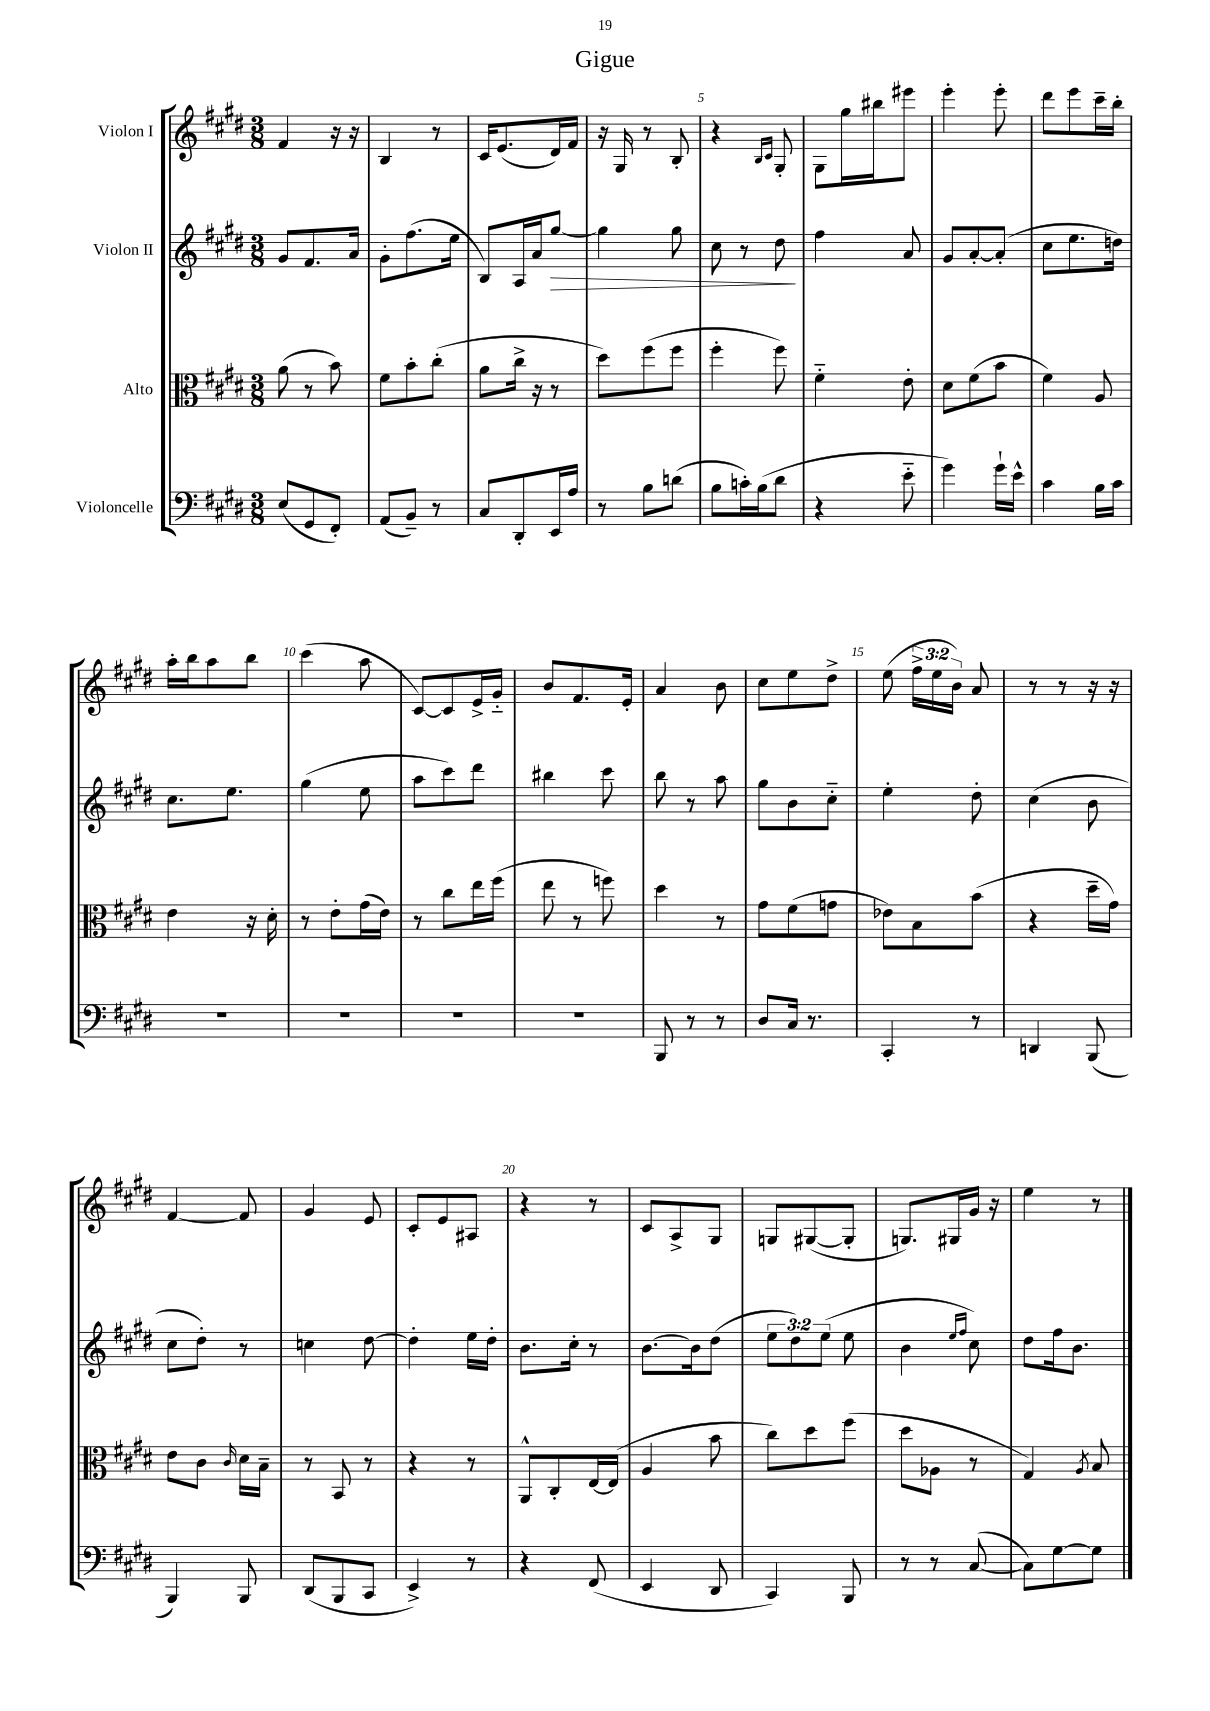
\header { title = "Gigue" }
<<
\new StaffGroup <<
\new Staff = "s0" \with { instrumentName = "Violon I" } {
    \clef treble \key e \major \numericTimeSignature \time 3/8 \override Staff.TupletNumber.text = #tuplet-number::calc-fraction-text
    \autoBeamOff fis'4 r16 r16 |
    b4 r8 |
    cis'16[ e'8.( dis'16) fis'16] |
    r16 gis16 r8 b8-. |
    r4 \grace { b16[ cis'16] } gis8-. |
    gis8[ gis''16 bis''16 eis'''8] |
    e'''4-. e'''8-. |
    dis'''8[ e'''8 cis'''16-- b''16]-. |
    a''16[-. b''16 a''8 b''8] |
    cis'''4( a''8 |
    cis'8[~) cis'8 e'16-> gis'16]-_ |
    b'8[ fis'8. e'16]-. |
    a'4 b'8 |
    cis''8[ e''8 dis''8]-> |
    e''8( \tuplet 3/2 { fis''16[-> e''16 b'16]) } a'8 |
    r8 r8 r16 r16 |
    fis'4~ fis'8 |
    gis'4 e'8 |
    cis'8[-. e'8 ais8] |
    r4 r8 |
    cis'8[ a8-> gis8] |
    g8[ gis8~( gis8]-. |
    g8.[) gis16 gis'16] r16 |
    e''4 r8 \bar "|." |
}
\new Staff = "s1" \with { instrumentName = "Violon II" } {
    \clef treble \key e \major \numericTimeSignature \time 3/8 \override Staff.TupletNumber.text = #tuplet-number::calc-fraction-text
    \autoBeamOff gis'8[ fis'8. a'16] |
    gis'8[-. fis''8.( e''16] |
    b8[) a16 a'16 gis''8]~\> |
    gis''4 gis''8 |
    cis''8 r8 dis''8\! |
    fis''4 a'8 |
    gis'8[ a'8~-. a'8]-.( |
    cis''8[ e''8. d''16]) |
    cis''8.[ e''8.] |
    gis''4( e''8 |
    a''8[ cis'''8) dis'''8] |
    bis''4 cis'''8 |
    b''8 r8 a''8 |
    gis''8[ b'8 cis''8]-_ |
    e''4-. dis''8-. |
    cis''4( b'8 |
    cis''8[ dis''8]-.) r8 |
    c''4 dis''8~ |
    dis''4-. e''16[ dis''16]-. |
    b'8.[ cis''16]-. r8 |
    b'8.[~ b'16 dis''8]( |
    \tuplet 3/2 { e''8[ dis''8) e''8]( } e''8 |
    b'4 \grace { e''16[ fis''16] } cis''8) |
    dis''8[ fis''16 b'8.] \bar "|." |
}
\new Staff = "s2" \with { instrumentName = "Alto" } {
    \clef alto \key e \major \numericTimeSignature \time 3/8
    \autoBeamOff a'8( r8 b'8) |
    fis'8[ b'8-. cis''8]-.( |
    a'8[ cis''16]-> r16 r8 |
    dis''8[) fis''8( fis''8] |
    fis''4-. fis''8) |
    fis'4-_ e'8-. |
    dis'8[ fis'8( b'8] |
    fis'4) a8 |
    e'4 r16 dis'16-. |
    r8 e'8[-. gis'16( e'16]) |
    r8 cis''8[ e''16 fis''16]( |
    e''8 r8 f''8) |
    dis''4 r8 |
    gis'8[ fis'8( g'8] |
    ees'8[) b8 b'8]( |
    r4 dis''16[-- gis'16]) |
    e'8[ cis'8] \grace { cis'16 } dis'16[ b16]-- |
    r8 b,8 r8 |
    r4 r8 |
    a,8[-^ cis8-. e16~ e16]( |
    a4 b'8 |
    cis''8[) dis''8 fis''8]( |
    dis''8[ aes8] r8 |
    gis4) \acciaccatura { a8 } b8 \bar "|." |
}
\new Staff = "s3" \with { instrumentName = "Violoncelle" } {
    \clef bass \key e \major \numericTimeSignature \time 3/8
    \autoBeamOff e8[( gis,8 fis,8]-.) |
    a,8[( b,8]--) r8 |
    cis8[ dis,8-. e,16 a16] |
    r8 b8[ d'8]( |
    b8[ c'16-.) b16( dis'8] |
    r4 e'8-_ |
    gis'4) gis'16[-! e'16]-^ |
    cis'4 b16[ cis'16] |
    R4. |
    R4. |
    R4. |
    R4. |
    b,,8 r8 r8 |
    dis8[ cis16] r8. |
    cis,4-. r8 |
    d,4 b,,8( |
    b,,4) b,,8 |
    dis,8[( b,,8 cis,8] |
    e,4->) r8 |
    r4 fis,8( |
    e,4 dis,8 |
    cis,4) b,,8 |
    r8 r8 cis8~( |
    cis8[) gis8~ gis8] \bar "|." |
}
>>
>>
\layout { \context { \Score \override BarNumber.break-visibility = ##(#f #t #t) barNumberVisibility = #(every-nth-bar-number-visible 5) } }
